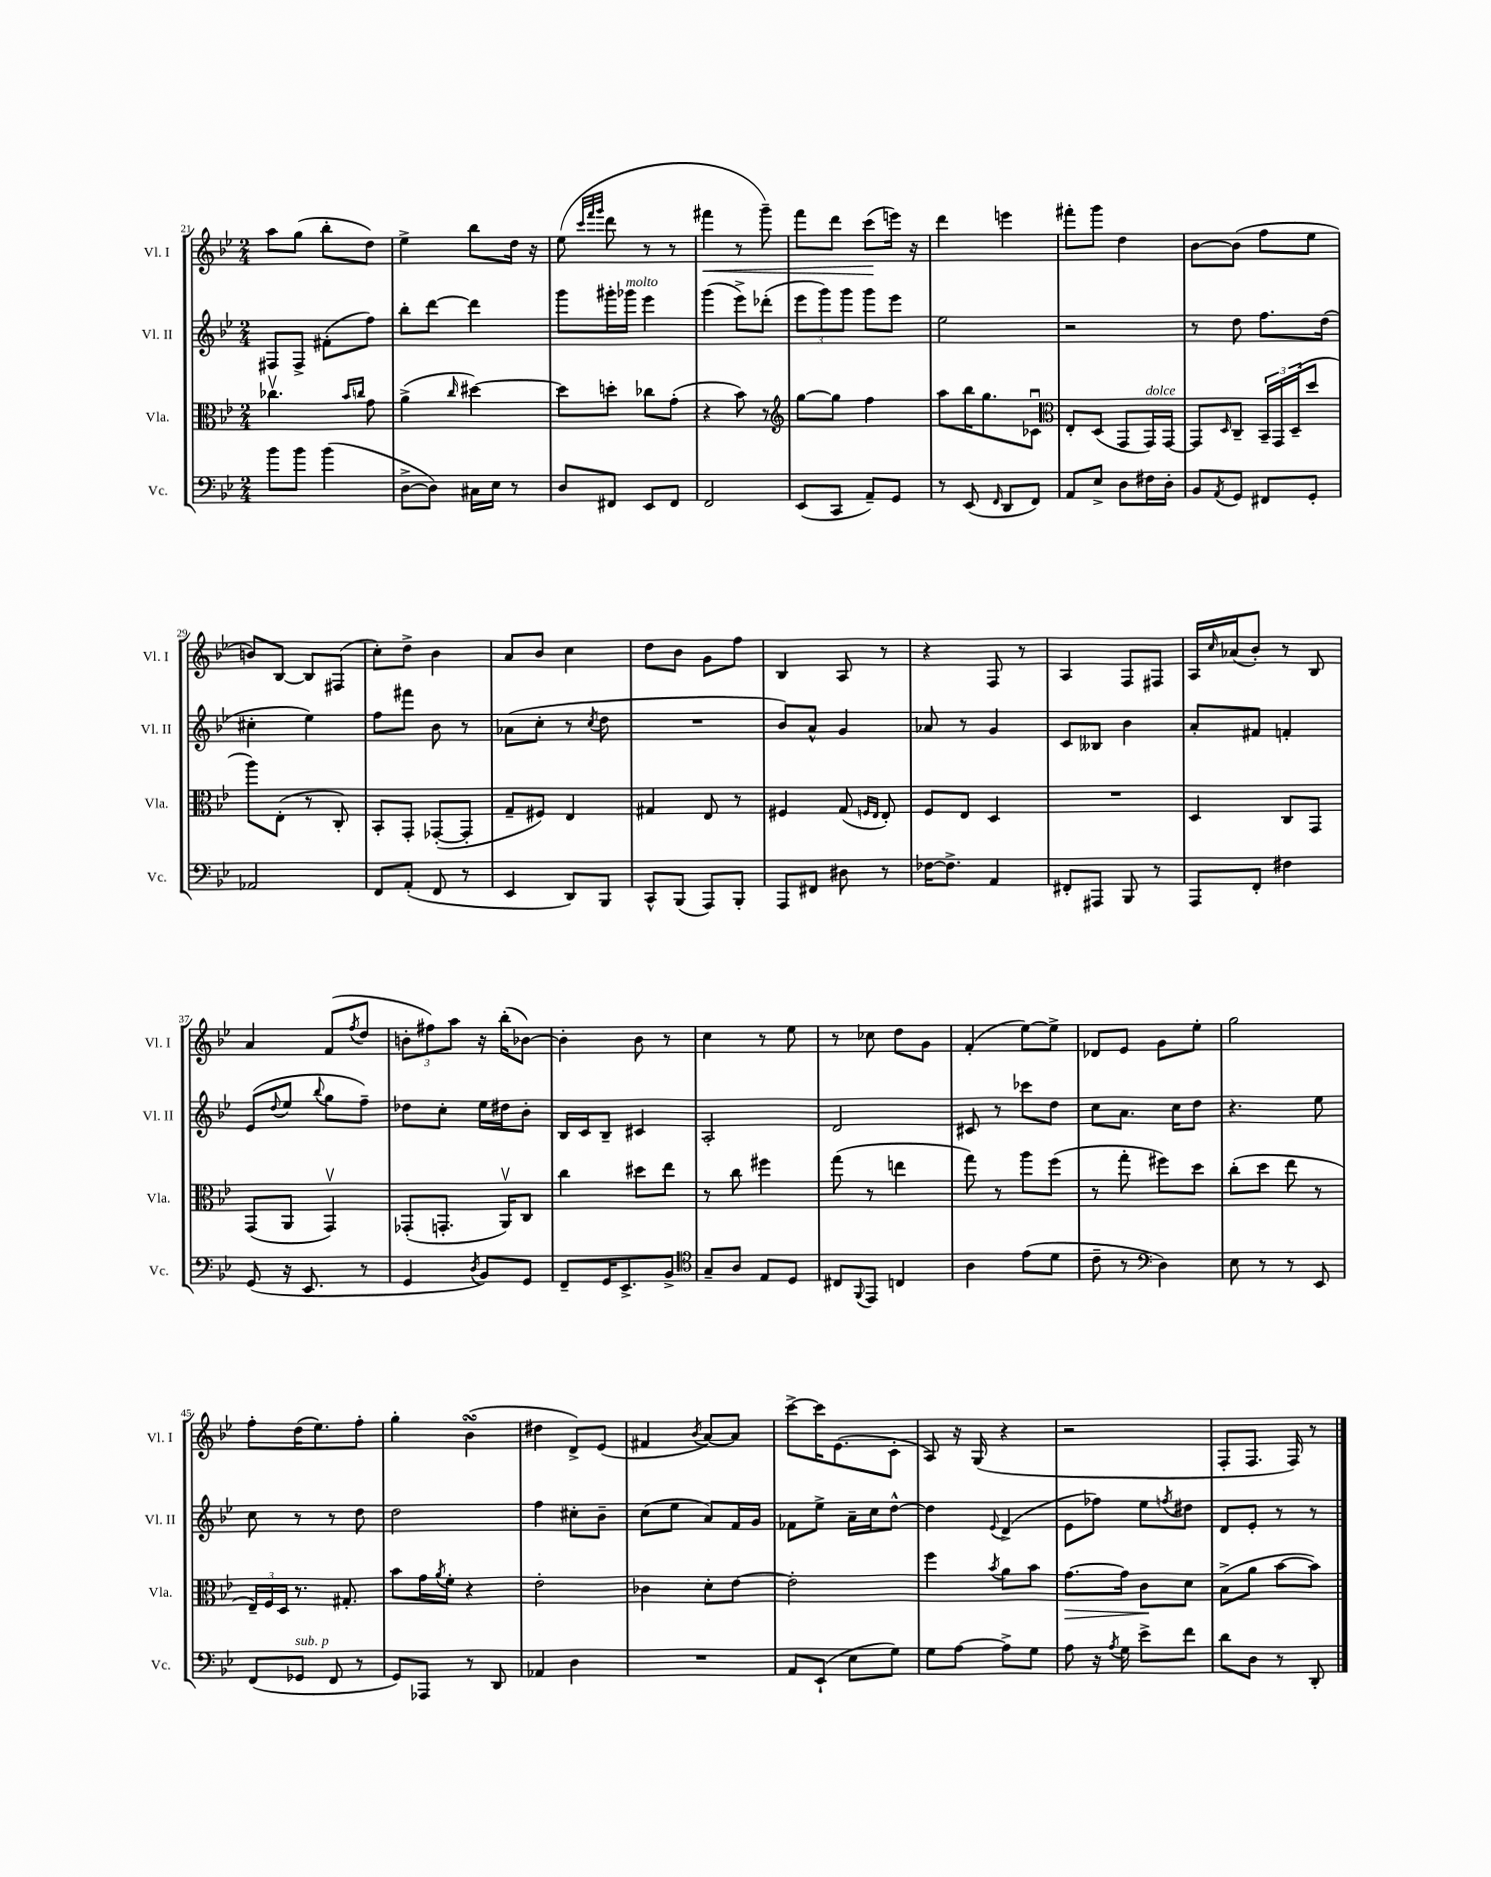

**kern	**kern	**kern	**kern
*staff4	*staff3	*staff2	*staff1
*clefF4	*clefC3	*clefG2	*clefG2
*k[b-e-]	*k[b-e-]	*k[b-e-]	*k[b-e-]
*M2/4	*M2/4	*M2/4	*M2/4
8b-	4.cc-v	8F#	8aa
8b-	.	8F#^	(8gg
(4b-	.	(8f#'	8bb-'
.	16qqb-	.	.
.	16qqcc	.	.
.	8g	8ff)	8dd)
=	=	=	=
[8D^	(4a^	8bb-'	4ee-^
8D])	.	[8ddd	.
.	16qqcc	.	.
16C#	[4dd#)	4ddd]	8bb-
16E-	.	.	.
8r	.	.	16dd
.	.	.	16r
=	=	=	=
8D	8dd#]	8ggg	(8ee-
.	.	.	32qqccc
.	.	.	32qqfff
.	.	.	32qqggg
8FF#	8dd'	16ggg#'	8ddd
.	.	16ggg-	.
8EE-	8cc-	4eee-	8r
8FF#	(8g'	.	8r
=	=	=	=
2FF	4r	(4ggg	4fff#
.	8b-)	8eee-^)	8r
.	8r	(8ddd-'	8ggg~)
=	=	=	=
*	*clefG2	*	*
(8EE-	[8gg	12eee-	8fff
.	.	12ggg)	.
8CC	8gg]	.	8ddd
.	.	12ggg	.
8AA~)	4ff	8ggg	(8ccc
8GG	.	8eee-	16eee)
.	.	.	16r
=	=	=	=
8r	8aa	2ee-	4ddd
(8EE-	16bb-	.	.
.	8.gg	.	.
16qqFF	.	.	.
8DD	.	.	4eee
8FF)	8c-u	.	.
=	=	=	=
*	*clefC3	*	*
8AA	8E-'	2r	8fff#'
8E-^	(8D	.	8ggg
8D	8GG	.	4dd
16F#	16GG)	.	.
16D'	[16GG	.	.
=	=	=	=
8BB-	8GG]	8r	[8b-
8qAA	16qqD	.	.
8GG	8C~	8dd	(8b-]
8FF#	24BB-~	8.ff	8ff
.	24GG	.	.
.	(24D~	.	.
8GG'	8dd	.	8ee-
.	.	(16dd	.
=	=	=	=
2AA-	8aa)	4cc#'	8b)
.	(8E-'	.	[8B-
.	8r	4ee-)	8B-]
.	8C')	.	(8F#
=	=	=	=
8FF	8BB-'	8ff	8cc')
(8AA'	8GG'	8fff#	8dd^
8FF	([8GG-'	8b-	4b-
8r	8GG-']	8r	.
=	=	=	=
4EE-	8G~	(8a-	8a
.	8F#)	8cc'	8b-
8DD)	4E-	8r	4cc
.	.	8qcc	.
8BBB-	.	8dd	.
=	=	=	=
8CC^^	4G#	2r	8dd
(8BBB-	.	.	8b-
8AAA)	8E-	.	8g
8BBB-'	8r	.	8ff
=	=	=	=
8AAA	4F#	8b-)	4B-
8FF#	.	8a^^	.
8D#	(8G	4g	8A
.	16qqF	.	.
.	16qqE-	.	.
8r	8E-')	.	8r
=	=	=	=
[16F-	8F	8a-	4r
8.F-^]	.	.	.
.	8E-	8r	.
4AA	4D	4g	8F
.	.	.	8r
=	=	=	=
8FF#'	2r	8c	4A
8AAA#	.	8B--	.
8BBB-	.	4b-	8F
8r	.	.	8F#
=	=	=	=
8AAA	4D	8a'	16A
.	.	.	16qqcc
.	.	.	(16a-
8FF'	.	8f#	8b-')
4F#	8C	4f'	8r
.	8GG	.	8B-
=	=	=	=
(8GG	(8GG	(8e-	4a
.	.	8qqdd	.
16r	8AA	8ee-	.
8.EE-	.	.	.
.	.	8qqbb-	.
.	4GGv)	8gg	(8f
.	.	.	8qff
8r	.	8ff~)	8dd
=	=	=	=
4GG	(8GG-'	8dd-	12b'
.	.	.	12ff#)
.	8.GG'	8cc'	.
.	.	.	12aa
8qD	.	.	.
8BB-)	.	16ee-	16r
.	16AAv)	16dd#	(16bb-'
8GG	8C	8b-'	[8b-)
=	=	=	=
8FF~	4cc	16B-	4b-']
.	.	16c	.
16GG	.	8B-~	.
8.EE-^	.	.	.
.	8dd#	4c#	8b-
8BB-^	8ee-	.	8r
=	=	=	=
*clefC4	*	*	*
8G~	8r	2A'	4cc
8A	8cc	.	.
8E-	4ff#	.	8r
8D	.	.	8ee-
=	=	=	=
8C#	(8gg	2d	8r
8qqFF	.	.	.
8EE-	8r	.	8cc-
4C	4ee	.	8dd
.	.	.	8g
=	=	=	=
4A	8gg)	8c#	(4f'
.	8r	8r	.
(8e-	8aa	8ccc-	[8ee-)
8d	(8ff	8dd	8ee-^]
=	=	=	=
8c~	8r	8cc	8d-
8r	8gg'	8.a	8e-
*clefF4	*	*	*
4D)	8ff#)	.	8g
.	.	16cc	.
.	8dd	8dd	8ee-'
=	=	=	=
8E-	(8cc'	4.r	2gg
8r	8dd	.	.
8r	8ee-	.	.
8EE-	8r	8ee-	.
=	=	=	=
(8FF	24E-~)	8cc	8ff'
.	24F	.	.
.	24D	.	.
8GG-	8.r	8r	(16dd
.	.	.	8.ee-)
8FF	.	8r	.
.	8.G#'	.	.
8r	.	8dd	8ff'
=	=	=	=
8GG)	8b-	2dd	4gg'
8AAA-	16g	.	.
.	8qa	.	.
.	16f'	.	.
8r	4r	.	(4b-
8DD	.	.	.
=	=	=	=
4AA-	2e-'	4ff	4dd#
4D	.	8cc#'	8d^)
.	.	8b-~	(8e-
=	=	=	=
2r	4c-	(8cc	4f#
.	.	8ee-	.
.	.	.	8qb-
.	8d'	8a)	[8a)
.	[8e-	16f	8a]
.	.	16g	.
=	=	=	=
8AA	2e-']	8f-	[8ccc^
(8EE-`	.	8ee-^	16ccc]
.	.	.	(8.e-
8E-	.	16a~	.
.	.	16cc	.
8G)	.	[8dd^^	8c'
=	=	=	=
8G	4ff	4dd]	8A)
[8A	.	.	16r
.	.	.	(16G
.	8qb-	8qqe-	.
8A^]	8a	(4d^	4r
8G	8b-	.	.
=	=	=	=
8A	[8.g	8e-	2r
16r	.	8ff-)	.
8qA	.	.	.
16G	16g]	.	.
8e-^	8c	8ee-	.
.	.	8qff	.
8f	8d	8dd#	.
=	=	=	=
8d	(8B-^	8d	8F'
8D	8a	8e-'	8.F
8r	[8b-	8r	.
.	.	.	16F)
8DD'	8b-])	8r	8r
==	==	==	==
*-	*-	*-	*-
